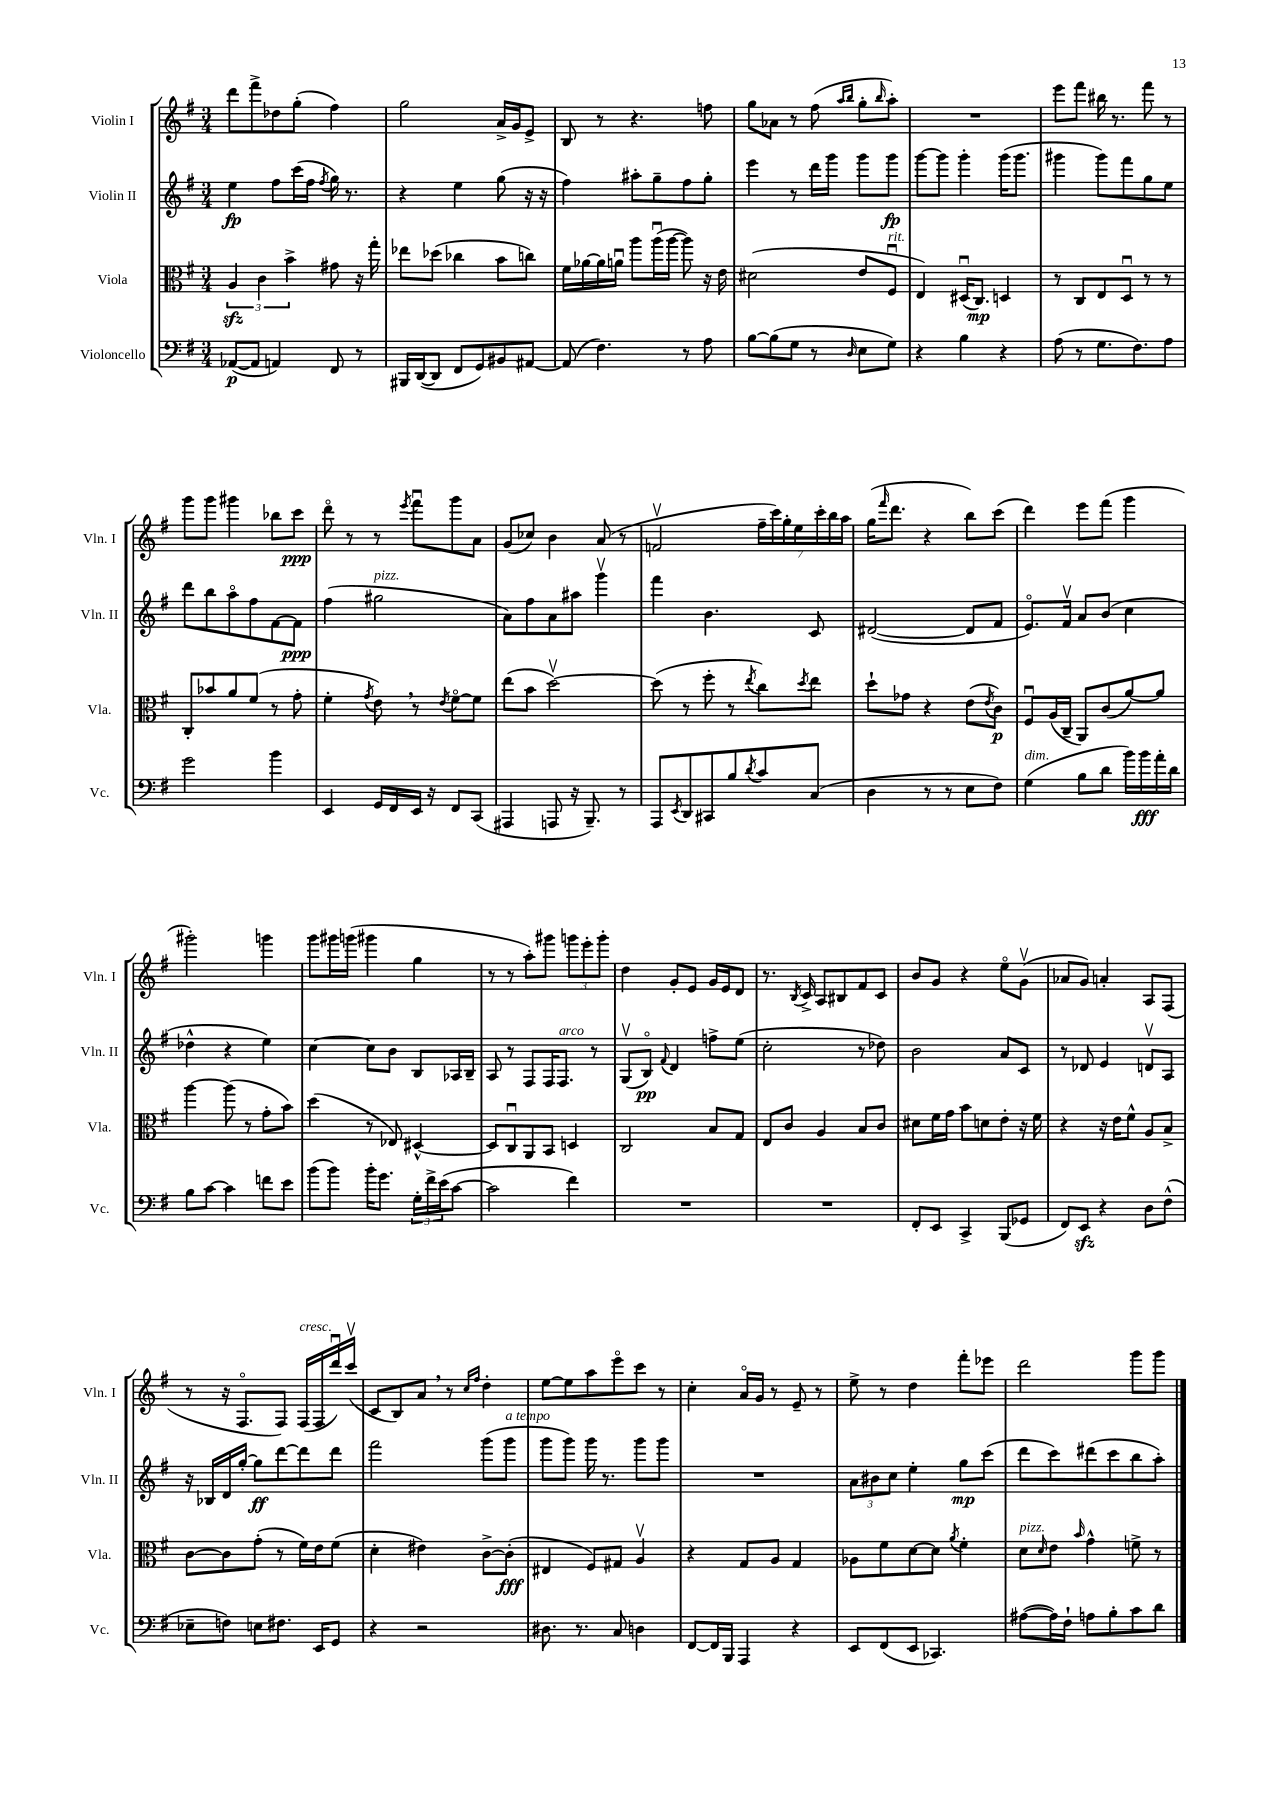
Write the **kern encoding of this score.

**kern	**dynam	**kern	**dynam	**kern	**dynam	**kern	**dynam
*part4	*part4	*part3	*part3	*part2	*part2	*part1	*part1
*staff4	*staff4	*staff3	*staff3	*staff2	*staff2	*staff1	*staff1
*I"Violoncello	*	*I"Viola	*	*I"Violin II	*	*I"Violin I	*
*I'Vc.	*	*I'Vla.	*	*I'Vln. II	*	*I'Vln. I	*
*clefF4	*	*clefC3	*	*clefG2	*	*clefG2	*
*k[f#]	*	*k[f#]	*	*k[f#]	*	*k[f#]	*
*M3/4	*	*M3/4	*	*M3/4	*	*M3/4	*
=1	=1	=1	=1	=1	=1	=1	=1
([8AA-X/L	p	6Azz/	.	4ee\	fp	8ddd\L	.
8AA-/J]	.	.	.	.	.	8fff#^\	.
.	.	6c\	.	.	.	.	.
4AAn/)	.	.	.	8ff#\L	.	8dd-X\	.
.	.	6b^\	.	.	.	.	.
.	.	.	.	(16ccc\L	.	(8gg'\J	.
.	.	.	.	16ff#\JJ	.	.	.
.	.	.	.	8qff#/	.	.	.
8FF#/	.	8g#X\	.	16gg\)	.	4ff#\)	.
.	.	.	.	8.r	.	.	.
8r	.	16r	.	.	.	.	.
.	.	16gg'\	.	.	.	.	.
=2	=2	=2	=2	=2	=2	=2	=2
16BBB#X/LL	.	8ee-X\L	.	4r	.	2gg\	.
([16DD/J	.	.	.	.	.	.	.
8DD/J]	.	(8dd-X\J	.	.	.	.	.
8FF#/L	.	4cc-X\	.	4ee\	.	.	.
8GG/)	.	.	.	.	.	.	.
8BB#X/	.	8b\L	.	(8gg\	.	16a^/LL	.
.	.	.	.	.	.	16g/J	.
[8AA#X/J	.	8ccn\J)	.	16r	.	8e^/J	.
.	.	.	.	16r	.	.	.
=3	=3	=3	=3	=3	=3	=3	=3
(8AA#/]	.	16f#\LL	.	4ff#\)	.	8B/	.
.	.	[16a-X\	.	.	.	.	.
4.F#\)	.	16a-\]	.	.	.	8r	.
.	.	16anu\JJ	.	.	.	.	.
.	.	8aa\L	.	8aa#X'\L	.	4.r	.
.	.	(16aau\L	.	8gg~\	.	.	.
.	.	[16aa\JJ	.	.	.	.	.
8r	.	8aa\])	.	8ff#\	.	.	.
8A\	.	16r	.	8gg'\J	.	8ffn\	.
.	.	16e\	.	.	.	.	.
=4	=4	=4	=4	=4	=4	=4	=4
[8B\L	.	(2d#X\	.	4eee\	.	8gg\L	.
(8B\]	.	.	.	.	.	8a-X\J	.
8G\J	.	.	.	8r	.	8r	.
8r	.	.	.	16ddd\LL	.	(8ff#\	.
.	.	.	.	16ggg\JJ	.	.	.
.	.	.	.	.	.	16qqaa/LL	.
16qqD/	.	.	.	.	.	16qqbb/JJ	.
8E\L	.	8e/L	.	8ggg\L	.	8gg'\L	.
.	.	.	.	.	.	16qqbb/	.
!	!	!LO:TX:a:i:t=rit.	!	!	!	!	!
8G\J)	.	8F#u/J	.	8ggg\J	fp	8aa'\J)	.
=5	=5	=5	=5	=5	=5	=5	=5
4r	.	4E/)	.	[8ggg\L	.	2.r	.
.	.	.	.	8ggg\J]	.	.	.
4B\	.	(16D#Xu/KL	.	4ggg'\	.	.	.
.	.	8.C/J)	mp	.	.	.	.
4r	.	4Dn/	.	(16ggg\KL	.	.	.
.	.	.	.	8.ggg\J	.	.	.
=6	=6	=6	=6	=6	=6	=6	=6
(8A\	.	8r	.	4ggg#X\	.	8eee\L	.
8r	.	8C/L	.	.	.	8fff#\J	.
8.G\L	.	8E/	.	8ggg#\L)	.	16bb#X\	.
.	.	.	.	.	.	8.r	.
.	.	8Du/J	.	8fff#\	.	.	.
8.F#\)	.	.	.	.	.	.	.
.	.	8r	.	8gg\	.	8fff#\	.
8A\J	.	8r	.	8ee\J	.	8r	.
!!LO:LB:g=z
=7	=7	=7	=7	=7	=7	=7	=7
2g\	.	8C'/L	.	8ddd\L	.	8ggg\L	.
.	.	8b-X/	.	8bb\	.	8ggg\J	.
.	.	8a/	.	8aa\	.	4ggg#X\	.
.	.	(8f#/J	.	8ff#\	.	.	.
4b\	.	8r	.	[8f#\	.	8bb-X\L	.
.	.	8g'\	.	8f#\J]	ppp	8ccc\J	ppp
=8	=8	=8	=8	=8	=8	=8	=8
4EE/	.	4f#'\	.	(4ff#\	.	8ddd\	.
.	.	.	.	.	.	8r	.
.	.	8qg/	.	.	.	.	.
!	!	!	!	!LO:TX:a:i:t=pizz.	!	!	!
16GG/LL	.	8e,\)	.	2gg#X\	.	8r	.
16FF#/	.	.	.	.	.	.	.
.	.	.	.	.	.	8qeee/	.
16EE/JJ	.	8r	.	.	.	8fff#u\L	.
16r	.	.	.	.	.	.	.
.	.	8qe/	.	.	.	.	.
8FF#/L	.	[8f#\L	.	.	.	8ggg\	.
(8CC/J	.	8f#\J]	.	.	.	8a\J	.
=9	=9	=9	=9	=9	=9	=9	=9
4AAA#X/	.	(8ee\L	.	8a\L)	.	(8g/L	.
.	.	8b\J	.	8ff#\	.	8cc-X/J)	.
8AAAn/	.	[2ddv\)	.	8a\	.	4b\	.
16r	.	.	.	8aa#X\J	.	.	.
8.BBB~/)	.	.	.	.	.	.	.
.	.	.	.	4gggv\	.	(8a/	.
8r	.	.	.	.	.	8r	.
=10	=10	=10	=10	=10	=10	=10	=10
8AAA/L	.	(8dd\]	.	4fff#\	.	2fnv/	.
8qEE/	.	.	.	.	.	.	.
8DD/	.	8r	.	.	.	.	.
8CC#X/	.	8ff#'\	.	4.b\	.	.	.
8B/	.	8r	.	.	.	.	.
8qd/	.	8qee/	.	.	.	.	.
8c/	.	8cc\L)	.	.	.	28ff#~\LL	.
.	.	.	.	.	.	28ccc\)	.
.	.	.	.	.	.	28gg'\	.
.	.	.	.	.	.	28ee\	.
.	.	8qdd/	.	.	.	.	.
(8C/J	.	8ee\J	.	8c/	.	.	.
.	.	.	.	.	.	28ccc'\	.
.	.	.	.	.	.	28bb\	.
.	.	.	.	.	.	28aa\JJ	.
=11	=11	=11	=11	=11	=11	=11	=11
4D\	.	8dd`\L	.	([2d#X/	.	(16gg\KL	.
.	.	.	.	.	.	16qqfff#/	.
.	.	.	.	.	.	8.ddd\J	.
.	.	8g-X\J	.	.	.	.	.
8r	.	4r	.	.	.	4r	.
8r	.	.	.	.	.	.	.
8E\L	.	(8e\L	.	8d#/L]	.	8bb\L)	.
.	.	8qe/	.	.	.	.	.
8F#\J)	.	8c\J)	p	8f#/J	.	(8ccc\J	.
=12	=12	=12	=12	=12	=12	=12	=12
!LO:TX:a:i:t=dim.	!	!	!	!	!	!	!
(4G\	.	8F#u/L	.	8.e/L)	.	4ddd\)	.
.	.	(16A/L	.	.	.	.	.
.	.	16C~/JJ	.	16f#v/Jk	.	.	.
8B\L	.	8AA/L)	.	8a/L	.	8eee\L	.
8d\J	.	(8c/	.	(8b/J	.	(8fff#\J	.
16b\LL)	.	[8a/)	.	4cc\	.	4ggg\	.
16b\	fff	.	.	.	.	.	.
16a'\	.	8a/J]	.	.	.	.	.
16d\JJ	.	.	.	.	.	.	.
!!LO:LB:g=z
=13	=13	=13	=13	=13	=13	=13	=13
8B\L	.	[4aa\	.	4dd-X^^\	.	2ggg#X'\)	.
[8c\J	.	.	.	.	.	.	.
4c\]	.	(8aa\]	.	4r	.	.	.
.	.	8r	.	.	.	.	.
8fn\L	.	8g'\L	.	4ee\)	.	4gggn\	.
8e\J	.	8b\J)	.	.	.	.	.
=14	=14	=14	=14	=14	=14	=14	=14
(8b\L	.	(4dd\	.	[4cc\	.	8ggg\L	.
8b\J)	.	.	.	.	.	16ggg#X\L	.
.	.	.	.	.	.	(16gggn\JJ	.
16b'\KL	.	8r	.	8cc\L]	.	4ggg#X\	.
8.g\J	.	.	.	.	.	.	.
.	.	8E-X/)	.	8b\J	.	.	.
24G'\LL	.	[4D#X^^/	.	8B/L	.	4gg\	.
24f#^\	.	.	.	.	.	.	.
(24e\J	.	.	.	.	.	.	.
[8c\J	.	.	.	16A-X/L	.	.	.
.	.	.	.	16B~/JJ	.	.	.
=15	=15	=15	=15	=15	=15	=15	=15
2c\]	.	8D#/L]	.	8A/	.	8r	.
.	.	8Cu/	.	8r	.	8r	.
.	.	8AA/	.	8F#/L	.	8aa'\L)	.
.	.	8BB/J	.	16F#/K	.	8ggg#X\J	.
!	!	!	!	!LO:TX:a:i:t=arco	!	!	!
.	.	.	.	8.F#/J	.	.	.
4f#\)	.	4Dn/	.	.	.	12gggn\L	.
.	.	.	.	.	.	12eee'\	.
.	.	.	.	8r	.	.	.
.	.	.	.	.	.	12ggg'\J	.
=16	=16	=16	=16	=16	=16	=16	=16
2.r	.	2C/	.	(8Gv/L	.	4dd\	.
.	.	.	.	8B/J)	pp	.	.
.	.	.	.	8qqf#/	.	.	.
.	.	.	.	4d/	.	8g'/L	.
.	.	.	.	.	.	8e/J	.
.	.	8B/L	.	8ffn^\L	.	16g/LL	.
.	.	.	.	.	.	16e/J	.
.	.	8G/J	.	(8ee\J	.	8d/J	.
=17	=17	=17	=17	=17	=17	=17	=17
2.r	.	8E/L	.	2cc'\	.	8.r	.
.	.	8c/J	.	.	.	.	.
.	.	.	.	.	.	8qB/	.
.	.	.	.	.	.	16c^/	.
.	.	4A/	.	.	.	8A/L	.
.	.	.	.	.	.	8B#X/	.
.	.	8B/L	.	8r	.	8f#/	.
.	.	8c/J	.	8dd-X\)	.	8c/J	.
=18	=18	=18	=18	=18	=18	=18	=18
8FF#'/L	.	8d#X\L	.	2b\	.	8b/L	.
8EE/J	.	16f#\L	.	.	.	8g/J	.
.	.	16g\JJ	.	.	.	.	.
4CC^/	.	8b\L	.	.	.	4r	.
.	.	8dn\	.	.	.	.	.
(8BBB/L	.	8e'\J	.	8a/L	.	8ee\L	.
8GG-X/J	.	16r	.	8c/J	.	(8gv\J	.
.	.	16f#\	.	.	.	.	.
=19	=19	=19	=19	=19	=19	=19	=19
8FF#/L)	.	4r	.	8r	.	8a-X/L	.
8EEzz/J	.	.	.	8d-X/	.	8g/J)	.
4r	.	16r	.	4e/	.	4an'/	.
.	.	16e\KL	.	.	.	.	.
.	.	8f#^^\J	.	.	.	.	.
8D\L	.	8A/L	.	8dnv/L	.	8A/L	.
(8F#^^\J	.	8B^/J	.	8A/J	.	(8F#/J	.
!!LO:LB:g=z
=20	=20	=20	=20	=20	=20	=20	=20
8E-X~\L	.	[8c\L	.	16r	.	8r	.
.	.	.	.	16B-X/LL	.	.	.
8Fn\J)	.	8c\]	.	16d/	.	16r	.
.	.	.	.	[16gg'/JJ	.	8.F#/L	.
8En\L	.	(8g'\J	.	8gg\L]	ff	.	.
8.F#X\J	.	8r	.	[8ddd\	.	8F#/J)	.
!	!	!	!	!	!	!LO:TX:a:i:t=cresc.	!
.	.	16f#\LL)	.	8ddd\]	.	(16F#/LL	.
16EE/KL	.	16e\J	.	.	.	16F#/	.
8GG/J	.	(8f#\J	.	8ddd\J	.	16dddu/)	.
.	.	.	.	.	.	(16cccv/JJ	.
=21	=21	=21	=21	=21	=21	=21	=21
4r	.	4d'\	.	2fff#\	.	8c/L	.
.	.	.	.	.	.	8B/)	.
2r	.	4e#X\)	.	.	.	8a,/J	.
.	.	.	.	.	.	8r	.
.	.	.	.	.	.	16qqcc/LL	.
.	.	.	.	.	.	16qqff#/JJ	.
.	.	[8c^\L	.	(8ggg\L	.	4dd'\	.
!	!	!	!	!LO:TX:a:i:t=a tempo	!	!	!
.	.	(8c'\J]	fff	8ggg\J	.	.	.
=22	=22	=22	=22	=22	=22	=22	=22
8.D#X\	.	4E#X/	.	8ggg\L	.	[8ee\L	.
.	.	.	.	8ggg\J)	.	8ee\]	.
8.r	.	.	.	.	.	.	.
.	.	8F#/L)	.	16ggg\	.	8aa\	.
.	.	.	.	8.r	.	.	.
8C/	.	8G#X/J	.	.	.	8eee\	.
4Dn\	.	4Av/	.	8ggg\L	.	8ccc\J	.
.	.	.	.	8ggg\J	.	8r	.
=23	=23	=23	=23	=23	=23	=23	=23
[8FF#/L	.	4r	.	2.r	.	4cc'\	.
16FF#/L]	.	.	.	.	.	.	.
16BBB/JJ	.	.	.	.	.	.	.
4AAA/	.	8G/L	.	.	.	16a/LL	.
.	.	.	.	.	.	16g/JJ	.
.	.	8A/J	.	.	.	8r	.
4r	.	4G/	.	.	.	8e~/	.
.	.	.	.	.	.	8r	.
=24	=24	=24	=24	=24	=24	=24	=24
8EE/L	.	8A-X\L	.	12a\L	.	8ee^\	.
.	.	.	.	12b#X\	.	.	.
(8FF#/	.	8f#\	.	.	.	8r	.
.	.	.	.	12cc\J	.	.	.
8EE/J	.	[8d\	.	4ee'\	.	4dd\	.
4.CC-X/)	.	8d\J]	.	.	.	.	.
.	.	8qa/	.	.	.	.	.
.	.	4f#'\	.	8gg\L	mp	8fff#'\L	.
.	.	.	.	(8ccc\J	.	8eee-X\J	.
=25	=25	=25	=25	=25	=25	=25	=25
!	!	!LO:TX:a:i:t=pizz.	!	!	!	!	!
([8A#X\L	.	8d\L	.	8ddd\L	.	2ddd\	.
.	.	16qqd/	.	.	.	.	.
16A#\L])	.	8e\J	.	8ccc\)	.	.	.
16F#`\JJ	.	.	.	.	.	.	.
.	.	16qqb/	.	.	.	.	.
8An\L	.	4g^^\	.	(8ddd#X\	.	.	.
8B'\	.	.	.	8ccc\	.	.	.
8c\	.	8fn^\	.	8bb\	.	8ggg\L	.
8d\J	.	8r	.	8aa'\J)	.	8ggg\J	.
==	==	==	==	==	==	==	==
*-	*-	*-	*-	*-	*-	*-	*-
